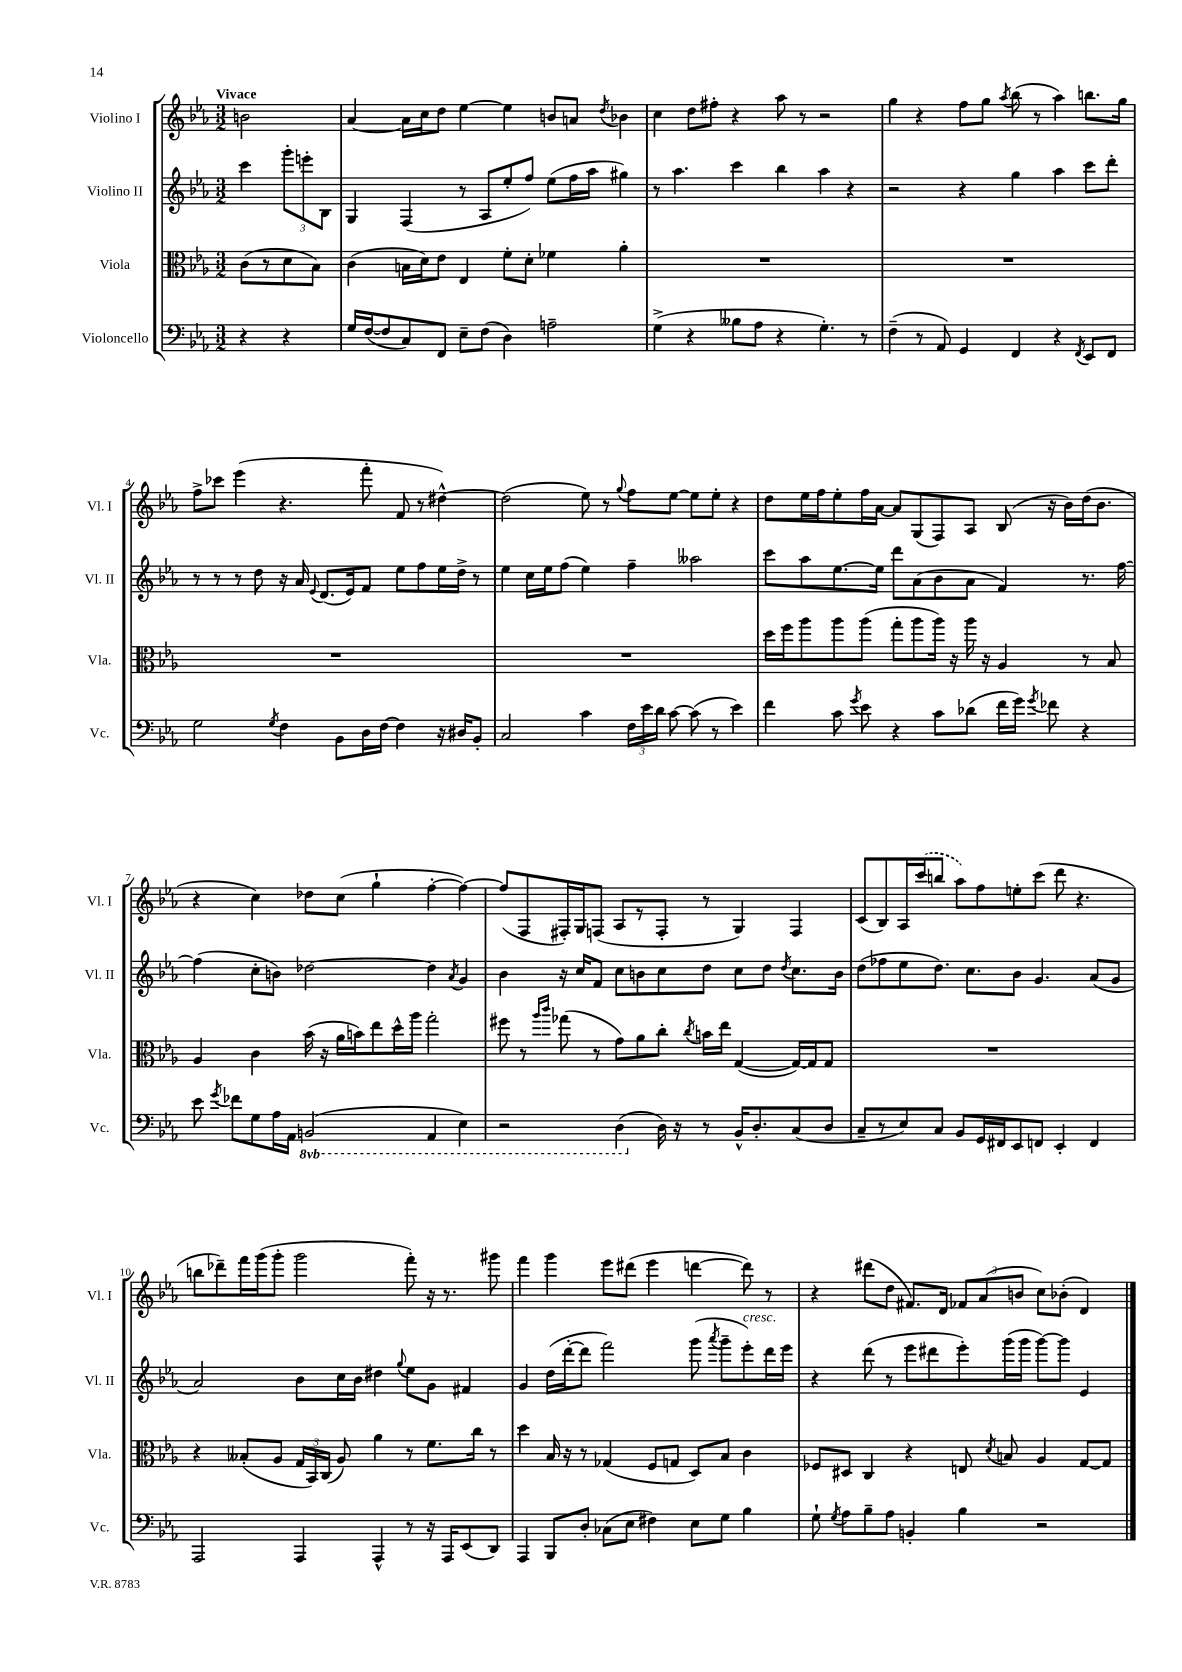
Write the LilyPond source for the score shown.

<<
\new StaffGroup <<
\new Staff = "s0" \with { instrumentName = "Violino I" shortInstrumentName = "Vl. I" } {
    \clef treble \key ees \major \numericTimeSignature \time 3/2 \partial 2 \tempo "Vivace"
    \autoBeamOff b'2 |
    aes'4~ aes'16[ c''16 d''8] ees''4~ ees''4 b'8[ a'8] \acciaccatura { d''8 } bes'4 |
    c''4 d''8[ fis''8]-. r4 aes''8 r8 r2 |
    g''4 r4 f''8[ g''8] \acciaccatura { aes''8 } bes''8( r8 aes''4) b''8.[ g''16] |
    f''8[-> ces'''8] ees'''4( r4. f'''8-. f'8 r8 dis''4~-^) |
    dis''2( ees''8) r8 \appoggiatura { g''8 } f''8[ ees''8]~ ees''8[ ees''8]-. r4 |
    d''8[ ees''16 f''16 ees''8-. f''16 aes'16]~ aes'8[ g8( f8) aes8] bes8( r16 bes'16[) d''16( bes'8.] |
    r4 c''4) des''8[ c''8]( g''4-! f''4~-. f''4~) |
    f''8[( f8 fis16-.) g16 f8]( aes8[ r8 f8]-. r8 g4) f4 |
    c'8[( bes8) aes16 \once \slurDashed c'''16( b''8] aes''8[) f''8 e''8-. c'''8]( d'''8 r4. |
    b''8[ des'''8--) f'''16 g'''16( g'''8]-. g'''2 f'''8-.) r16 r8. gis'''8 |
    f'''4 g'''4 ees'''8[ dis'''8]( ees'''4 d'''4~ d'''8) r8 |
    r4 dis'''8[( d''8] fis'8.[) d'16] \tuplet 3/2 { fes'8[ aes'8( b'8] } c''8[) bes'8]-.( d'4) \bar "|." |
}
\new Staff = "s1" \with { instrumentName = "Violino II" shortInstrumentName = "Vl. II" } {
    \clef treble \key ees \major \numericTimeSignature \time 3/2 \partial 2
    \autoBeamOff c'''4 \tuplet 3/2 { g'''8[-. e'''8-. bes8] } |
    g4 f4( r8 aes8[ ees''8-. f''8]) ees''8[( f''16 aes''16] gis''4) |
    r8 aes''4. c'''4 bes''4 aes''4 r4 |
    r2 r4 g''4 aes''4 c'''8[ d'''8]-. |
    r8 r8 r8 d''8 r16 aes'16 \appoggiatura { ees'8 } d'8.[( ees'16) f'8] ees''8[ f''8 ees''16 d''16]-> r8 |
    ees''4 c''16[ ees''16 f''8]( ees''4) f''4-- aeses''2 |
    c'''8[ aes''8 ees''8.~ ees''16] d'''8[ aes'8( bes'8 aes'8] f'4) r8. f''16~ |
    f''4( c''8[-. b'8]) des''2~ des''4 \acciaccatura { aes'8 } g'4 |
    bes'4 r16 c''16[ f'8] c''8[ b'8 c''8 d''8] c''8[ d''8] \acciaccatura { d''8 } c''8.[ b'16] |
    d''8[( fes''8 ees''8 d''8.]) c''8.[ bes'8] g'4. aes'8[( g'8] |
    aes'2) bes'8[ c''16 bes'16] dis''4 \appoggiatura { g''8 } ees''8[ g'8] fis'4 |
    g'4 d''16[( d'''16~-. d'''8] f'''2) g'''8( \acciaccatura { aes'''8 } g'''8[-- ees'''8-.^\markup { \italic "cresc." }) d'''16 ees'''16] |
    r4 d'''8( r8 ees'''8[ dis'''8 ees'''8-.) g'''16( g'''16] g'''8[~) g'''8] ees'4 \bar "|." |
}
\new Staff = "s2" \with { instrumentName = "Viola" shortInstrumentName = "Vla." } {
    \clef alto \key ees \major \numericTimeSignature \time 3/2 \partial 2
    \autoBeamOff c'8[( r8 d'8 bes8]) |
    c'4( b16[ d'16) ees'8] ees4 f'8[-. d'8]-. fes'4 aes'4-. |
    R1. |
    R1. |
    R1. |
    R1. |
    d''16[ f''16 aes''8 aes''8 aes''8]( g''8[-. aes''8 aes''16]) r16 aes''16 r16 aes4 r8 bes8 |
    aes4 c'4 bes'16( r16 aes'16[ b'16) ees''8 d''16-^ aes''16] g''2-. |
    fis''8 r8 \grace { aes''16[ c'''16] } ges''8( r8 g'8[) aes'8 c''8]-. \acciaccatura { c''8 } b'16[ ees''16] g4~( g16[~) g16 g8] |
    R1. |
    r4 beses8[-.( aes8] \tuplet 3/2 { g16[ bes,16) c16]( } aes8) aes'4 r8 f'8.[ c''16] r8 |
    d''4 bes16 r16 r8 ges4( f8[ g8] d8[) bes8] c'4 |
    fes8[ dis8] c4 r4 e8 \acciaccatura { d'8 } b8 aes4 g8[~ g8] \bar "|." |
}
\new Staff = "s3" \with { instrumentName = "Violoncello" shortInstrumentName = "Vc." } {
    \clef bass \key ees \major \numericTimeSignature \time 3/2 \set Staff.ottavationMarkups = #ottavation-simple-ordinals \partial 2
    \autoBeamOff r4 r4 |
    g16[ f16~( f8 c8) f,8] ees8[-- f8]( d4) a2-- |
    g4->( r4 beses8[ aes8] r4 g4.-.) r8 |
    f4--( r8 aes,8) g,4 f,4 r4 \acciaccatura { f,8 } ees,8[ f,8] |
    g2 \acciaccatura { g8 } f4 bes,8[ d16 f16]~ f4 r16 dis16[ bes,8]-. |
    c2 c'4 \tuplet 3/2 { f16[ ees'16 d'16] } c'8~ c'8( r8 ees'4) |
    f'4 c'8 \acciaccatura { g'8 } ees'8 r4 c'8[ des'8]( f'16[ g'16]) \acciaccatura { g'8 } fes'8 r4 |
    ees'8 \acciaccatura { g'8 } fes'8[ g8 aes16 aes,16] \ottava #-1 b,,2( aes,,4 ees,4) |
    r2 d,4( \ottava #0 d16) r16 r8 bes,16[-^ d8.-. c8( d8] |
    c8[-- r8 ees8) c8] bes,8[ g,16 fis,16 ees,8 f,8] ees,4-. f,4 |
    aes,,2 aes,,4 aes,,4-^ r8 r16 aes,,16[ ees,8( d,8]) |
    aes,,4 bes,,8[ d8]-. ces8[( ees8] fis4) ees8[ g8] bes4 |
    g8-! \acciaccatura { g8 } aes8[ bes8-- aes8] b,4-. bes4 r2 \bar "|." |
}
>>
>>
